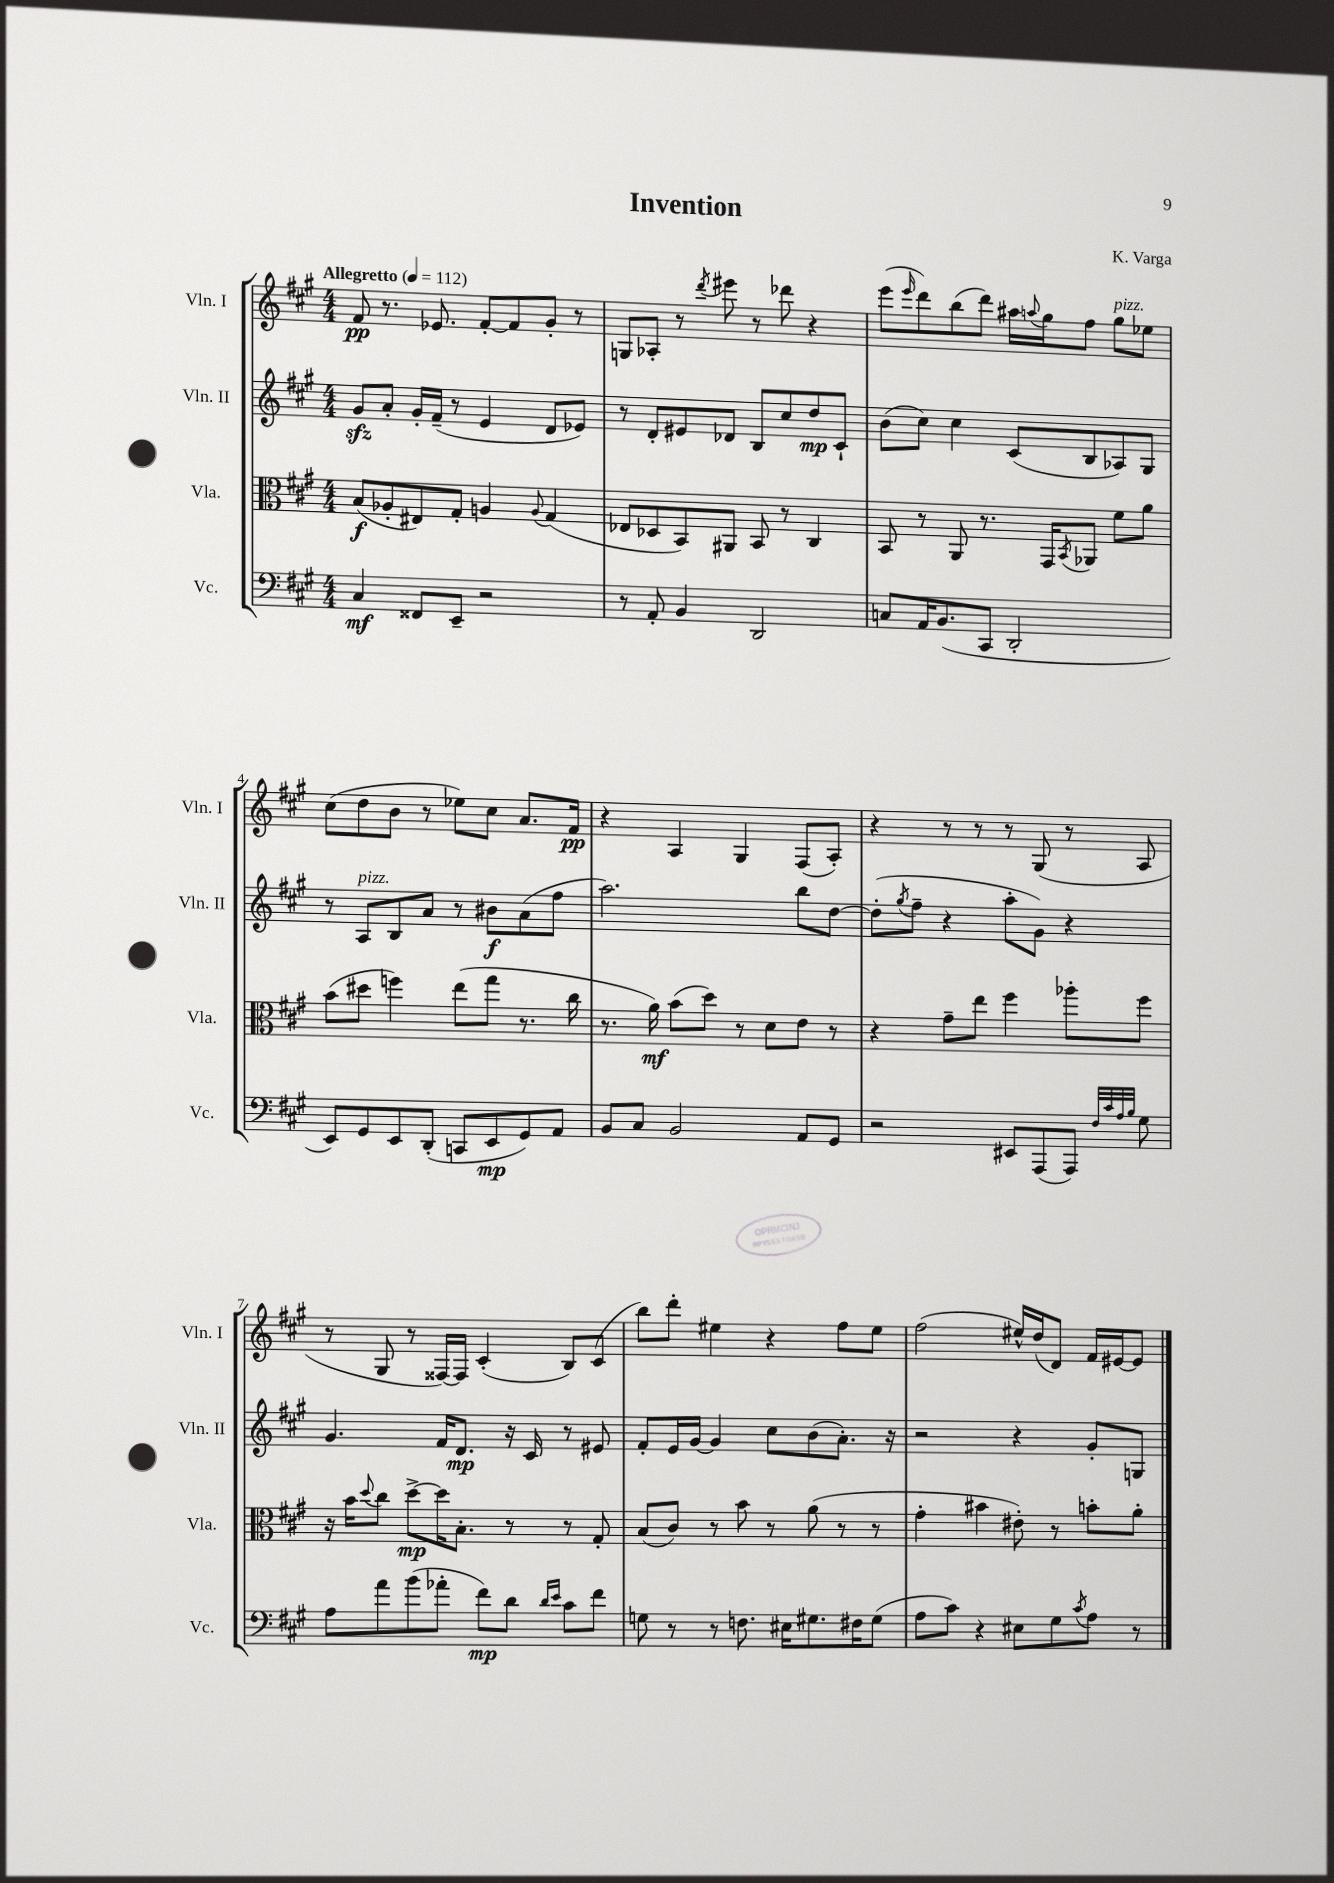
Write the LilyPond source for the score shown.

\header { title = "Invention" composer = "K. Varga" }
<<
\new StaffGroup <<
\new Staff = "s0" \with { instrumentName = "Vln. I" shortInstrumentName = "Vln. I" } {
    \clef treble \key a \major \numericTimeSignature \time 4/4 \tempo "Allegretto" 4 = 112
    fis'8\pp r8. ees'8. fis'8~-. fis'8 gis'8-. r8 |
    g8 aes8-. r8 \acciaccatura { d'''8 } eis'''8 r8 des'''8 r4 |
    e'''8( \grace { e'''16 } d'''8) b''8( d'''8) ais''16 \appoggiatura { a''8 } gis''16 fis''8 gis''8^\markup { \italic "pizz." } ees''8 |
    cis''8( d''8 b'8 r8 ees''8) cis''8 a'8. fis'16\pp |
    r4 a4 gis4 fis8( a8-.) |
    r4 r8 r8 r8 gis8( r8 a8 |
    r8 gis8 r8 fisis16~) fisis16 cis'4-.( b8) cis'8( |
    b''8) d'''8-. eis''4 r4 fis''8 eis''8 |
    fis''2( eis''16-^) d''16( d'8) fis'16 eis'16~ eis'8 \bar "|." |
}
\new Staff = "s1" \with { instrumentName = "Vln. II" shortInstrumentName = "Vln. II" } {
    \clef treble \key a \major \numericTimeSignature \time 4/4
    gis'8\sfz a'8-. gis'16-. fis'16--( r8 e'4 d'8 ees'8) |
    r8 d'8-. eis'8 des'8 b8 cis''8 d''8\mp cis'8-! |
    b'8( cis''8) cis''4 cis'8( b8 aes8) gis8 |
    r8 a8^\markup { \italic "pizz." } b8 a'8 r8 bis'8\f a'8( fis''8 |
    a''2.) b''8 d''8~ |
    d''8-.( \acciaccatura { gis''8 } fis''8-- r4 a''8-. gis'8) r4 |
    gis'4. fis'16 d'8.\mp r16 cis'16 r8 eis'8 |
    fis'8-. e'16 gis'16~ gis'4 cis''8 b'8( a'8.-.) r16 |
    r2 r4 gis'8-. g8 \bar "|." |
}
\new Staff = "s2" \with { instrumentName = "Vla." shortInstrumentName = "Vla." } {
    \clef alto \key a \major \numericTimeSignature \time 4/4
    b8\f( aes8-. eis8) gis8-. a4 \appoggiatura { a8 } gis4( |
    ees8 des8 b,8) ais,8 b,8 r8 cis4 |
    b,8 r8 a,8 r8. gis,16 \acciaccatura { b,8 } aes,8 fis'8 a'8 |
    b'8( dis''8 f''4) e''8( gis''8 r8. cis''16 |
    r8. a'16\mf) b'8( d''8) r8 d'8 e'8 r8 |
    r4 gis'8-- e''8 fis''4 aes''8-. fis''8 |
    r16 b'16 \appoggiatura { d''8 } cis''8 d''8~->\mp d''16 b8.-. r8 r8 gis8-. |
    b8( cis'8) r8 b'8 r8 a'8( r8 r8 |
    gis'4-. bis'4 eis'8-.) r8 b'8-. a'8-. \bar "|." |
}
\new Staff = "s3" \with { instrumentName = "Vc." shortInstrumentName = "Vc." } {
    \clef bass \key a \major \numericTimeSignature \time 4/4
    cis4\mf fisis,8 e,8-- r2 |
    r8 a,8-. b,4 d,2 |
    c8 a,16 b,8.( cis,8 d,2-. |
    e,8) gis,8 e,8 d,8-.( c,8 e,8\mp gis,8) a,8 |
    b,8 cis8 b,2 a,8 gis,8 |
    r2 eis,8 a,,8( a,,8) \grace { fis32 cis'32 a32 b32 } gis8 |
    a8 a'8 b'8( aes'8-. fis'8\mp) d'8 \grace { d'16 e'16 } cis'8 fis'8 |
    g8 r8 r8 f8. eis16 gis8. fis16 gis8( |
    a8 cis'8) r4 eis8 gis8 \acciaccatura { cis'8 } a8 r8 \bar "|." |
}
>>
>>
